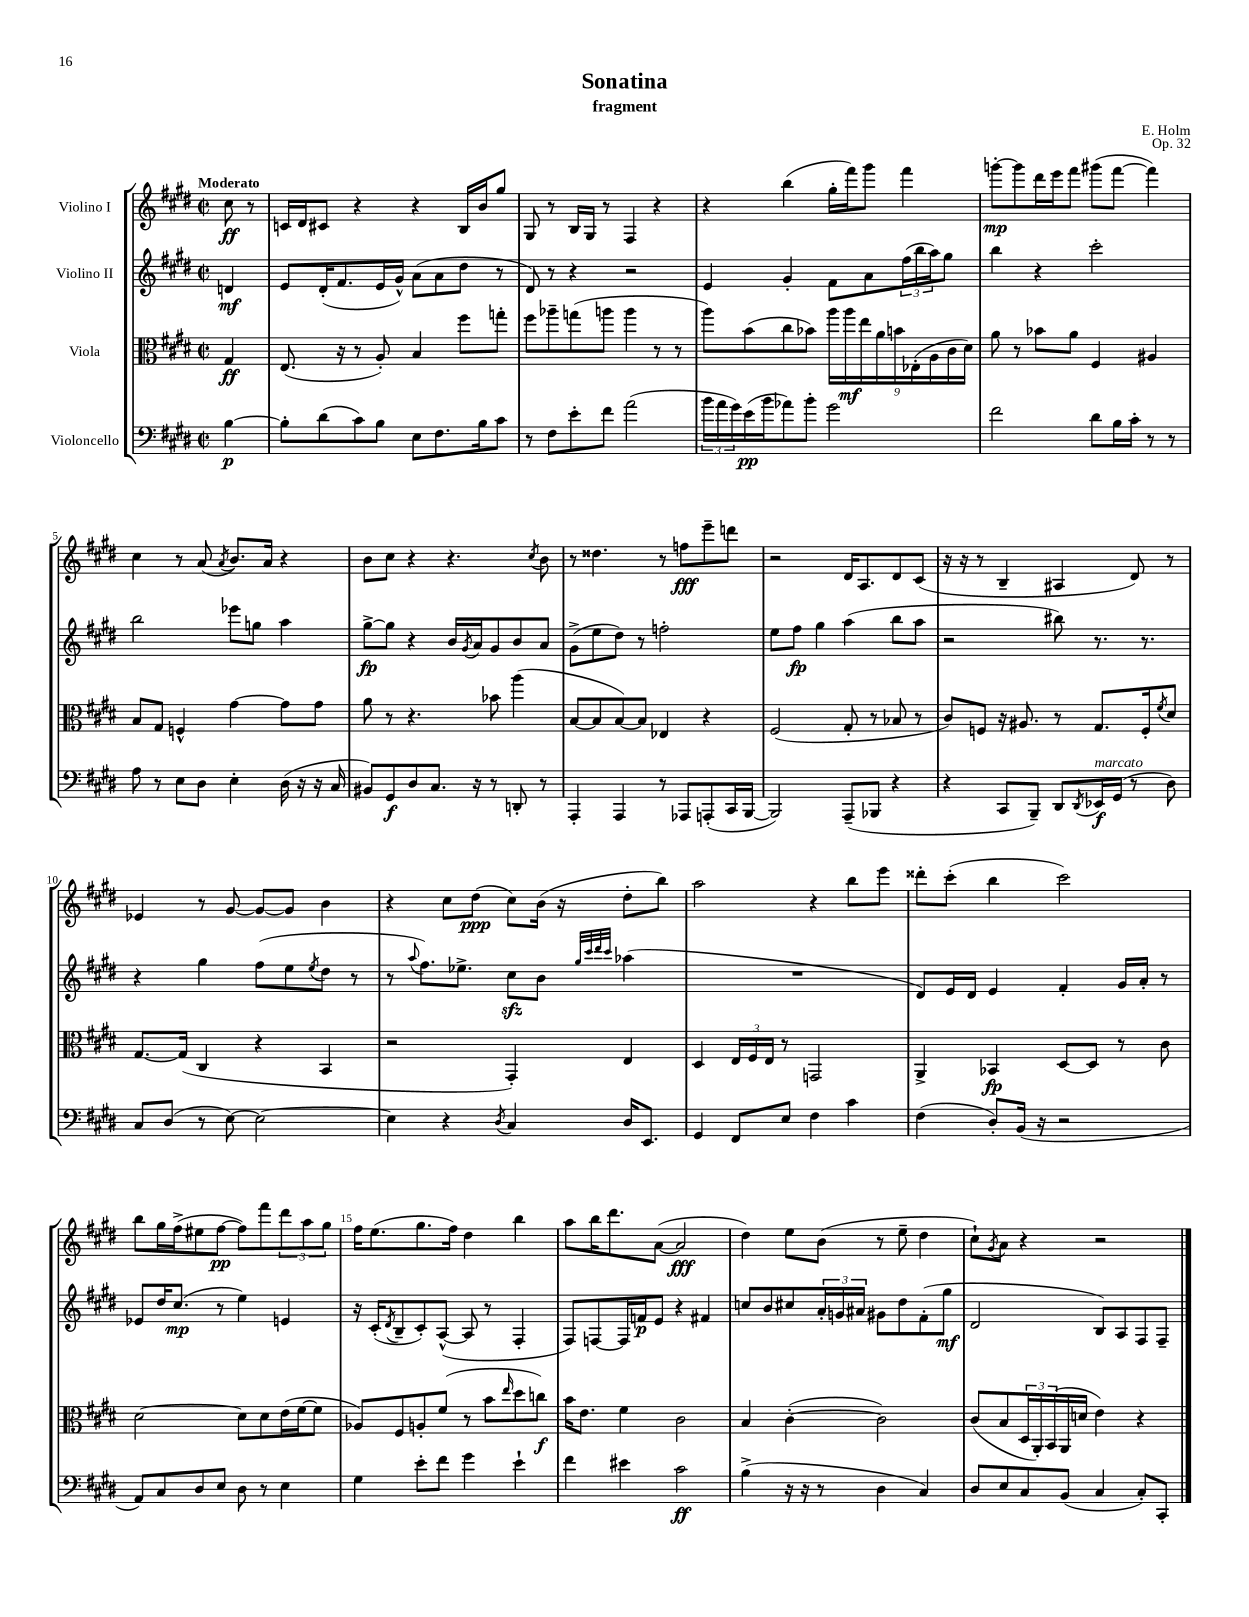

**kern	**dynam	**kern	**dynam	**kern	**dynam	**kern	**dynam
*part4	*part4	*part3	*part3	*part2	*part2	*part1	*part1
*staff4	*staff4	*staff3	*staff3	*staff2	*staff2	*staff1	*staff1
*I"Violoncello	*	*I"Viola	*	*I"Violino II	*	*I"Violino I	*
*clefF4	*	*clefC3	*	*clefG2	*	*clefG2	*
*k[f#c#g#d#]	*	*k[f#c#g#d#]	*	*k[f#c#g#d#]	*	*k[f#c#g#d#]	*
*M2/2	*	*M2/2	*	*M2/2	*	*M2/2	*
*met(c|)	*	*met(c|)	*	*met(c|)	*	*met(c|)	*
=	=	=	=	=	=	=	=
!	!	!	!	!	!	!LO:TX:a:B:t=Moderato	!
[4B\	p	4G#/	ff	4dn/	mf	8cc#\	ff
.	.	.	.	.	.	8r	.
=1	=1	=1	=1	=1	=1	=1	=1
8B'\L]	.	(8.E/	.	8e/L	.	16cn/LL	.
.	.	.	.	.	.	16d#/J	.
(8d#\	.	.	.	(16d#'/K	.	8c#X/J	.
.	.	16r	.	8.f#/	.	.	.
8c#\)	.	8r	.	.	.	4r	.
8B\J	.	8A'/)	.	16e/L	.	.	.
.	.	.	.	16g#^^/JJ)	.	.	.
8E\L	.	4B/	.	(8a\L	.	4r	.
8.F#\	.	.	.	8a\	.	.	.
.	.	8ff#\L	.	8dd#\J	.	16B/LL	.
16B\k	.	.	.	.	.	16b/J	.
8c#\J	.	8ggn'\J	.	8r	.	8gg#/J	.
=2	=2	=2	=2	=2	=2	=2	=2
8r	.	8ff#\L	.	8d#/)	.	8G#/	.
8F#\L	.	8aa-X~\	.	8r	.	8r	.
8e'\	.	(8ggn\	.	4r	.	16B/LL	.
.	.	.	.	.	.	16G#/JJ	.
8f#\J	.	8aan\J	.	.	.	8r	.
(2a\	.	4aa\	.	2r	.	4F#/	.
.	.	8r	.	.	.	4r	.
.	.	8r	.	.	.	.	.
=3	=3	=3	=3	=3	=3	=3	=3
24b\LL	.	8aa\L)	.	4e/	.	4r	.
24a\	.	.	.	.	.	.	.
24g#\)	.	.	.	.	.	.	.
(16e\	pp	(8b\	.	.	.	.	.
16b\J	.	.	.	.	.	.	.
8a-X\)	.	8cc#\	.	4g#'/	.	(4bb\	.
8b'\J	.	8b-X\J)	.	.	.	.	.
2g#\	.	18aa\LL	.	8f#\L	.	16gg#'\LL	.
.	.	18aa\	mf	.	.	.	.
.	.	.	.	.	.	16fff#\J)	.
.	.	18ee\	.	.	.	.	.
.	.	.	.	8a\	.	8ggg#\J	.
.	.	18a\	.	.	.	.	.
.	.	18bn\	.	.	.	.	.
.	.	.	.	(24ff#\L	.	4fff#\	.
.	.	(18E-X'\	.	.	.	.	.
.	.	.	.	24bb\	.	.	.
.	.	18A\	.	24aa\J)	.	.	.
.	.	.	.	8gg#\J	.	.	.
.	.	18c#\	.	.	.	.	.
.	.	18d#\JJ)	.	.	.	.	.
=4	=4	=4	=4	=4	=4	=4	=4
2f#\	.	8a\	.	4bb\	.	[8gggn'\L	mp
.	.	8r	.	.	.	8ggg\]	.
.	.	8b-X\L	.	4r	.	16ddd#\L	.
.	.	.	.	.	.	16eee\J	.
.	.	8a\J	.	.	.	8fff#\J	.
8d#\L	.	4F#/	.	2ccc#'\	.	(8ggg#X\L	.
16B\L	.	.	.	.	.	[8fff#\J	.
16c#'\JJ	.	.	.	.	.	.	.
8r	.	4A#X/	.	.	.	4fff#\])	.
8r	.	.	.	.	.	.	.
!!LO:LB:g=z
=5	=5	=5	=5	=5	=5	=5	=5
8A\	.	8B/L	.	2bb\	.	4cc#\	.
8r	.	8G#/J	.	.	.	.	.
8E\L	.	4Fn^^/	.	.	.	8r	.
8D#\J	.	.	.	.	.	(8a/	.
.	.	.	.	.	.	8qa/	.
4E'\	.	[4g#\	.	8eee-X\L	.	8.b/L)	.
.	.	.	.	8ggn\J	.	.	.
.	.	.	.	.	.	16a/Jk	.
(16D#\	.	8g#\L]	.	4aa\	.	4r	.
16r	.	.	.	.	.	.	.
16r	.	8g#\J	.	.	.	.	.
16C#/	.	.	.	.	.	.	.
=6	=6	=6	=6	=6	=6	=6	=6
8BB#X/L)	.	8a\	.	[8gg#^\L	fp	8b\L	.
8GG#/	f	8r	.	8gg#\J]	.	8cc#\J	.
8D#/	.	4.r	.	4r	.	4r	.
8.C#/J	.	.	.	.	.	.	.
.	.	.	.	16b/LL	.	4.r	.
.	.	.	.	8qg#/	.	.	.
16r	.	.	.	16a/J	.	.	.
8r	.	8b-X\	.	8g#/	.	.	.
8DDn'/	.	(4aa\	.	8b/	.	.	.
.	.	.	.	.	.	8qcc#/	.
8r	.	.	.	8a/J	.	8b\	.
=7	=7	=7	=7	=7	=7	=7	=7
4AAA'/	.	[8B/L	.	(8g#^\L	.	8r	.
.	.	8B/]	.	8ee\	.	4.dd##X\	.
4AAA/	.	[8B/)	.	8dd#\J)	.	.	.
.	.	8B/J]	.	8r	.	.	.
8r	.	4E-X/	.	2ffn'\	.	8r	.
8AAA-X/L	.	.	.	.	.	8ffn\L	fff
(8AAAn'/	.	4r	.	.	.	8eee~\	.
16CC#/L	.	.	.	.	.	8dddn\J	.
[16BBB/JJ	.	.	.	.	.	.	.
=8	=8	=8	=8	=8	=8	=8	=8
2BBB/])	.	(2F#/	.	8ee\L	.	2r	.
.	.	.	.	8ff#\J	fp	.	.
.	.	.	.	4gg#\	.	.	.
(8AAA~/L	.	8G#'/	.	(4aa\	.	16d#/KL	.
.	.	.	.	.	.	8.A/	.
8BBB-X/J	.	8r	.	.	.	.	.
4r	.	8B-X/	.	8bb\L	.	8d#/	.
.	.	8r	.	8aa\J	.	(8c#/J	.
=9	=9	=9	=9	=9	=9	=9	=9
4r	.	8c#/L)	.	2r	.	16r	.
.	.	.	.	.	.	16r	.
.	.	8Fn/J	.	.	.	8r	.
8CC#/L	.	16r	.	.	.	4B~/	.
.	.	8.A#X/	.	.	.	.	.
8BBB~/J)	.	.	.	.	.	.	.
8DD#/L	.	8r	.	8bb#X\)	.	4A#X/	.
8qDD#/	.	.	.	.	.	.	.
!LO:TX:a:i:t=marcato	!	!	!	!	!	!	!
16EE-X/L	f	8.G#/L	.	8.r	.	.	.
(16GG#/JJ	.	.	.	.	.	.	.
8r	.	.	.	.	.	8d#/)	.
.	.	16F'/k	.	8.r	.	.	.
.	.	8qf#/	.	.	.	.	.
8D#\)	.	8d#/J	.	.	.	8r	.
!!LO:LB:g=z
=10	=10	=10	=10	=10	=10	=10	=10
8C#/L	.	[8.G#/L	.	4r	.	4e-X/	.
(8D#/J	.	.	.	.	.	.	.
.	.	(16G#/Jk]	.	.	.	.	.
8r	.	4C#/	.	4gg#\	.	8r	.
[8E\)	.	.	.	.	.	[8g#/	.
2E\_	.	4r	.	(8ff#\L	.	8g#/L_	.
.	.	.	.	8ee\	.	8g#/J]	.
.	.	.	.	8qee/	.	.	.
.	.	4BB/	.	8dd#\J	.	4b\	.
.	.	.	.	8r	.	.	.
=11	=11	=11	=11	=11	=11	=11	=11
4E\]	.	2r	.	8r	.	4r	.
.	.	.	.	8qqaa/	.	.	.
.	.	.	.	8.ff#\L)	.	.	.
4r	.	.	.	.	.	8cc#\L	.
.	.	.	.	8.ee-X^\J	.	.	.
.	.	.	.	.	.	(8dd#\J	ppp
8qD#/	.	.	.	.	.	.	.
4C#/	.	4GG#'/)	.	8cc#zz\L	.	8cc#\L)	.
.	.	.	.	8b\J	.	(16b\Jk	.
.	.	.	.	.	.	16r	.
.	.	.	.	32qqgg#/LLL	.	.	.
.	.	.	.	32qqccc#/	.	.	.
.	.	.	.	32qqddd#/	.	.	.
.	.	.	.	32qqccc#/JJJ	.	.	.
16D#/KL	.	4E/	.	(4aa-X\	.	8dd#'\L	.
8.EE/J	.	.	.	.	.	.	.
.	.	.	.	.	.	8bb\J)	.
=12	=12	=12	=12	=12	=12	=12	=12
4GG#/	.	4D#/	.	1r	.	2aa\	.
8FF#/L	.	24E/LL	.	.	.	.	.
.	.	24F#/	.	.	.	.	.
.	.	24E/JJ	.	.	.	.	.
8E/J	.	8r	.	.	.	.	.
4F#\	.	2GGn/	.	.	.	4r	.
4c#\	.	.	.	.	.	8bb\L	.
.	.	.	.	.	.	8eee\J	.
=13	=13	=13	=13	=13	=13	=13	=13
(4F#\	.	4AA^/	.	8d#/L)	.	8ddd##X'\L	.
.	.	.	.	16e/L	.	(8ccc#'\J	.
.	.	.	.	16d#/JJ	.	.	.
8D#'/L)	.	4BB-X/	fp	4e/	.	4bb\	.
(16BB/Jk	.	.	.	.	.	.	.
16r	.	.	.	.	.	.	.
2r	.	[8D#/L	.	4f#'/	.	2ccc#\)	.
.	.	8D#/J]	.	.	.	.	.
.	.	8r	.	16g#/LL	.	.	.
.	.	.	.	16a'/JJ	.	.	.
.	.	8c#\	.	8r	.	.	.
!!LO:LB:g=z
=14	=14	=14	=14	=14	=14	=14	=14
8AA/L)	.	[2d#\	.	8e-X/L	.	8bb\L	.
8C#/	.	.	.	16dd#/K	.	16gg#\L	.
.	.	.	.	(8.cc#/J	mp	(16ff#^\J	.
8D#/	.	.	.	.	.	8ee#X\	.
8E/J	.	.	.	8r	.	[8ff#\J	pp
8D#\	.	8d#\L]	.	4ee\)	.	8ff#\L])	.
8r	.	8d#\	.	.	.	8fff#\	.
4E\	.	(16e\L	.	4en/	.	12ddd#\	.
.	.	[16f#\J	.	.	.	.	.
.	.	.	.	.	.	12aa\	.
.	.	8f#\J]	.	.	.	.	.
.	.	.	.	.	.	12gg#\J	.
=15	=15	=15	=15	=15	=15	=15	=15
4G#\	.	8A-X/L)	.	16r	.	16ff#\KL	.
.	.	.	.	(16c#'/KL	.	(8.ee\	.
.	.	.	.	8qd#/	.	.	.
.	.	8F#/	.	8B~/	.	.	.
8e'\L	.	8An'/	.	8c#'/)	.	8.gg#\	.
8f#\J	.	(8f#/J	.	([8A^^/J	.	.	.
.	.	.	.	.	.	16ff#\Jk)	.
4g#\	.	8r	.	8A/]	.	4dd#\	.
.	.	8b\L	.	8r	.	.	.
.	.	16qqee/	.	.	.	.	.
4e`\	.	8dd#\	.	4F#'/	.	4bb\	.
.	.	8ccn\J)	f	.	.	.	.
=16	=16	=16	=16	=16	=16	=16	=16
4f#\	.	16b\KL	.	8F#/L)	.	8aa\L	.
.	.	8.e\J	.	.	.	.	.
.	.	.	.	[8Fn/	.	16bb\K	.
.	.	.	.	.	.	8.ddd#\	.
4e#X\	.	4f#\	.	16F/L]	.	.	.
.	.	.	.	16fn/J	p	.	.
.	.	.	.	8e/J	.	([8a\J	.
2c#\	ff	2c#\	.	4r	.	2a/]	fff
.	.	.	.	4f#X/	.	.	.
=17	=17	=17	=17	=17	=17	=17	=17
(4B^\	.	4B/	.	8ccn/L	.	4dd#\)	.
.	.	.	.	8b/	.	.	.
16r	.	([4c#'\	.	8cc#X/	.	8ee\L	.
16r	.	.	.	.	.	.	.
8r	.	.	.	24a'/L	.	(8b\J	.
.	.	.	.	24gn/	.	.	.
.	.	.	.	24a#X/JJ	.	.	.
4D#\	.	2c#\])	.	8g#X\L	.	8r	.
.	.	.	.	8dd#\	.	8ee~\	.
4C#/)	.	.	.	(8f#'\	.	4dd#\	.
.	.	.	.	8gg#\J	mf	.	.
=18	=18	=18	=18	=18	=18	=18	=18
8D#/L	.	(8c#/L	.	2d#/	.	8cc#`\L)	.
.	.	.	.	.	.	8qg#/	.
8E/	.	8B/	.	.	.	8a\J	.
8C#/	.	24D#/L	.	.	.	4r	.
.	.	24AA'/)	.	.	.	.	.
.	.	(24BB/	.	.	.	.	.
(8BB/J	.	16AA/	.	.	.	.	.
.	.	16dn/JJ	.	.	.	.	.
4C#/	.	4e\)	.	8B/L)	.	2r	.
.	.	.	.	8A/	.	.	.
8C#'/L)	.	4r	.	8F#/	.	.	.
8CC#'/J	.	.	.	8F#~/J	.	.	.
==	==	==	==	==	==	==	==
*-	*-	*-	*-	*-	*-	*-	*-
